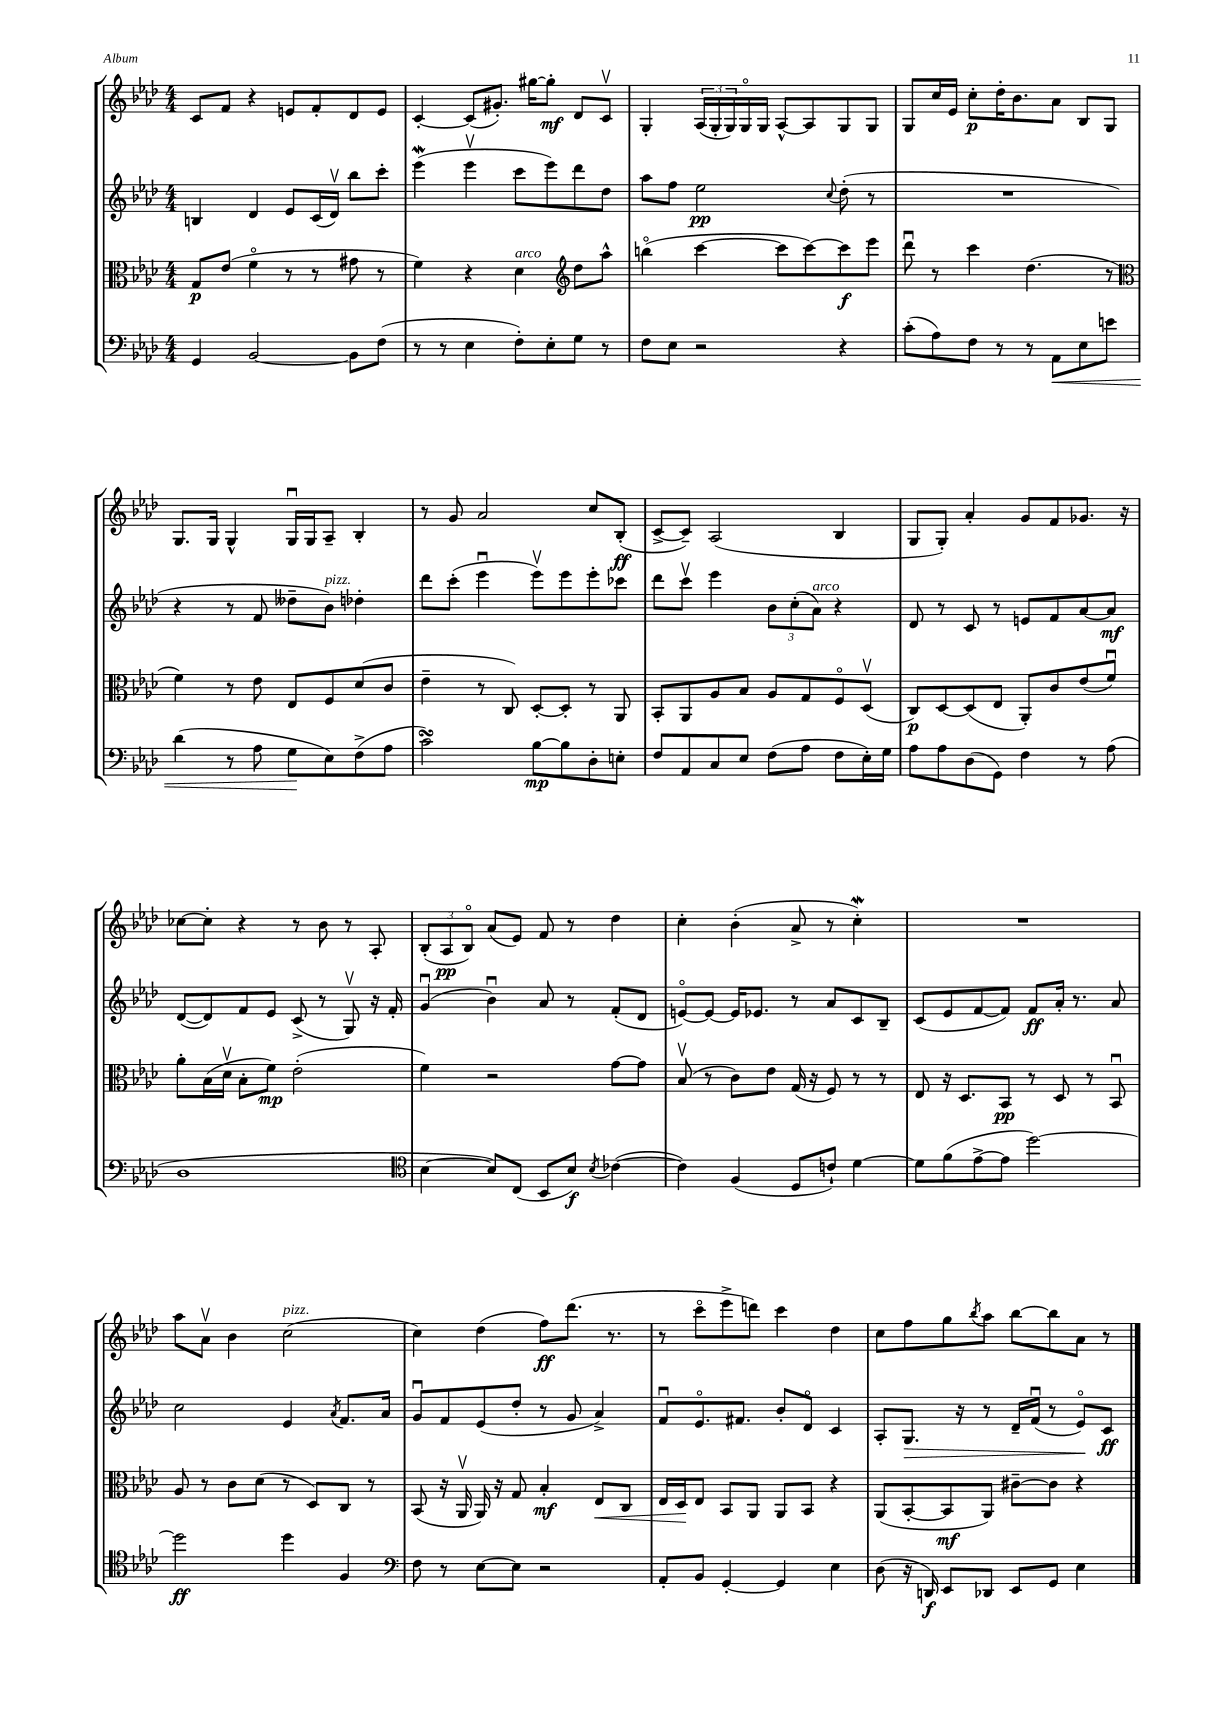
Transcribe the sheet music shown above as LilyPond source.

<<
\new StaffGroup <<
\new Staff = "s0" {
    \clef treble \key aes \major \numericTimeSignature \time 4/4
    c'8 f'8 r4 e'8 f'8-. des'8 e'8 |
    c'4~-. c'8( gis'8.-.) gis''16~ gis''8-.\mf des'8 c'8\upbow |
    g4-. \tuplet 3/2 { aes16( g16-. g16) } g16\flageolet g16 aes8~-^ aes8 g8 g8 |
    g8 c''16 ees'16 c''8-.\p des''16-. bes'8. aes'8 bes8 g8 |
    g8. g16 g4-^ g16\downbow g16 aes8-- bes4-. |
    r8 g'8 aes'2 c''8 bes8-.\ff( |
    c'8~-> c'8--) aes2( bes4 |
    g8 g8-.) aes'4-. g'8 f'8 ges'8. r16 |
    ces''8~ ces''8-. r4 r8 bes'8 r8 aes8-. |
    \tuplet 3/2 { bes8-.( aes8\pp bes8\flageolet) } aes'8( ees'8) f'8 r8 des''4 |
    c''4-. bes'4-.( aes'8-> r8 c''4-.\mordent) |
    R1 |
    aes''8 aes'8\upbow bes'4 c''2^\markup { \italic "pizz." }( |
    c''4) des''4( f''8\ff) des'''8.( r8. |
    r8 c'''8\flageolet ees'''8-> d'''8) c'''4 des''4 |
    c''8 f''8 g''8 \acciaccatura { bes''8 } aes''8 bes''8~ bes''8 aes'8 r8 \bar "|." |
}
\new Staff = "s1" {
    \clef treble \key aes \major \numericTimeSignature \time 4/4
    b4 des'4 ees'8 c'16( des'16\upbow) bes''8 c'''8-. |
    ees'''4\mordent( ees'''4\upbow c'''8 ees'''8) des'''8 des''8 |
    aes''8 f''8 ees''2\pp \appoggiatura { c''8 } des''8-.( r8 |
    R1 |
    r4 r8 f'8 deses''8-- bes'8^\markup { \italic "pizz." }) des''4-. |
    des'''8 c'''8-.( ees'''4\downbow ees'''8\upbow) ees'''8 ees'''8-. ces'''8 |
    des'''8 c'''8\upbow ees'''4 \tuplet 3/2 { bes'8 c''8-.( aes'8^\markup { \italic "arco" }) } r4 |
    des'8 r8 c'8 r8 e'8 f'8 aes'8~ aes'8\mf |
    des'8~( des'8) f'8 ees'8 c'8->( r8 g8\upbow) r16 f'16-. |
    g'4\downbow( bes'4\downbow) aes'8 r8 f'8-.( des'8 |
    e'8~\flageolet) e'8~ e'16 ees'8. r8 aes'8 c'8 bes8-- |
    c'8( ees'8 f'8~ f'8) f'8\ff aes'16-. r8. aes'8 |
    c''2 ees'4 \acciaccatura { aes'8 } f'8. aes'16 |
    g'8\downbow f'8 ees'8( des''8-. r8 g'8 aes'4->) |
    f'8\downbow ees'8.\flageolet fis'8. bes'8-. des'8\flageolet c'4 |
    aes8-. g8.\> r16 r8 des'16-- f'16\downbow( r8 ees'8\flageolet\!) c'8\ff \bar "|." |
}
\new Staff = "s2" {
    \clef alto \key aes \major \numericTimeSignature \time 4/4
    g8\p ees'8( f'4\flageolet r8 r8 gis'8 r8 |
    f'4) r4 des'4^\markup { \italic "arco" } \clef treble des''8 aes''8-^ |
    b''4\flageolet( c'''4~ c'''8 c'''8~) c'''8\f ees'''8 |
    des'''8\downbow r8 c'''4 des''4.( r8 |
    \clef alto f'4) r8 ees'8 ees8 f8 des'8( c'8 |
    ees'4-- r8 c8) des8~-. des8-. r8 aes,8 |
    bes,8-. aes,8 aes8 bes8 aes8 g8 f8\flageolet des8\upbow( |
    c8\p) des8~ des8( ees8 aes,8-.) c'8 ees'8( f'8\downbow) |
    aes'8-. bes16( des'16\upbow bes8-. f'8\mp) ees'2-.( |
    f'4) r2 g'8~ g'8 |
    bes8\upbow( r8 c'8) ees'8 g16( r16 f8) r8 r8 |
    ees8 r16 des8. bes,8\pp r8 des8 r8 bes,8\downbow |
    aes8 r8 c'8 des'8( r8 des8) c8 r8 |
    bes,8( r16 aes,16\upbow aes,16) r16 g8 bes4-.\mf ees8\< c8 |
    ees16 des16\! ees8 bes,8 aes,8 aes,8 bes,8 r4 |
    aes,8( bes,8~-. bes,8\mf aes,8) cis'8~-- cis'8 r4 \bar "|." |
}
\new Staff = "s3" {
    \clef bass \key aes \major \numericTimeSignature \time 4/4
    g,4 bes,2~ bes,8 f8( |
    r8 r8 ees4 f8-.) ees8-. g8 r8 |
    f8 ees8 r2 r4 |
    c'8-.( aes8) f8 r8 r8 aes,8\< ees8 e'8 |
    des'4( r8 aes8 g8\! ees8) f8->( aes8 |
    c'2\turn) bes8~\mp bes8 des8-. e8-. |
    f8 aes,8 c8 ees8 f8( aes8 f8 ees16-.) g16 |
    aes8 aes8 des8( g,8) f4 r8 aes8( |
    des1 |
    \clef tenor bes4~ bes8) c8( bes,8 bes8\f) \acciaccatura { bes8 } ces'4~( |
    ces'4) f4( des8 c'8-!) des'4~ |
    des'8 f'8( ees'8~-> ees'8 des''2~) |
    des''2\ff des''4 f4 |
    \clef bass f8 r8 ees8~ ees8 r2 |
    aes,8-. bes,8 g,4~-. g,4 ees4 |
    des8( r16 d,16\f) ees,8 des,8 ees,8 g,8 ees4 \bar "|." |
}
>>
>>
\layout { \context { \Score \remove "Bar_number_engraver" } }
